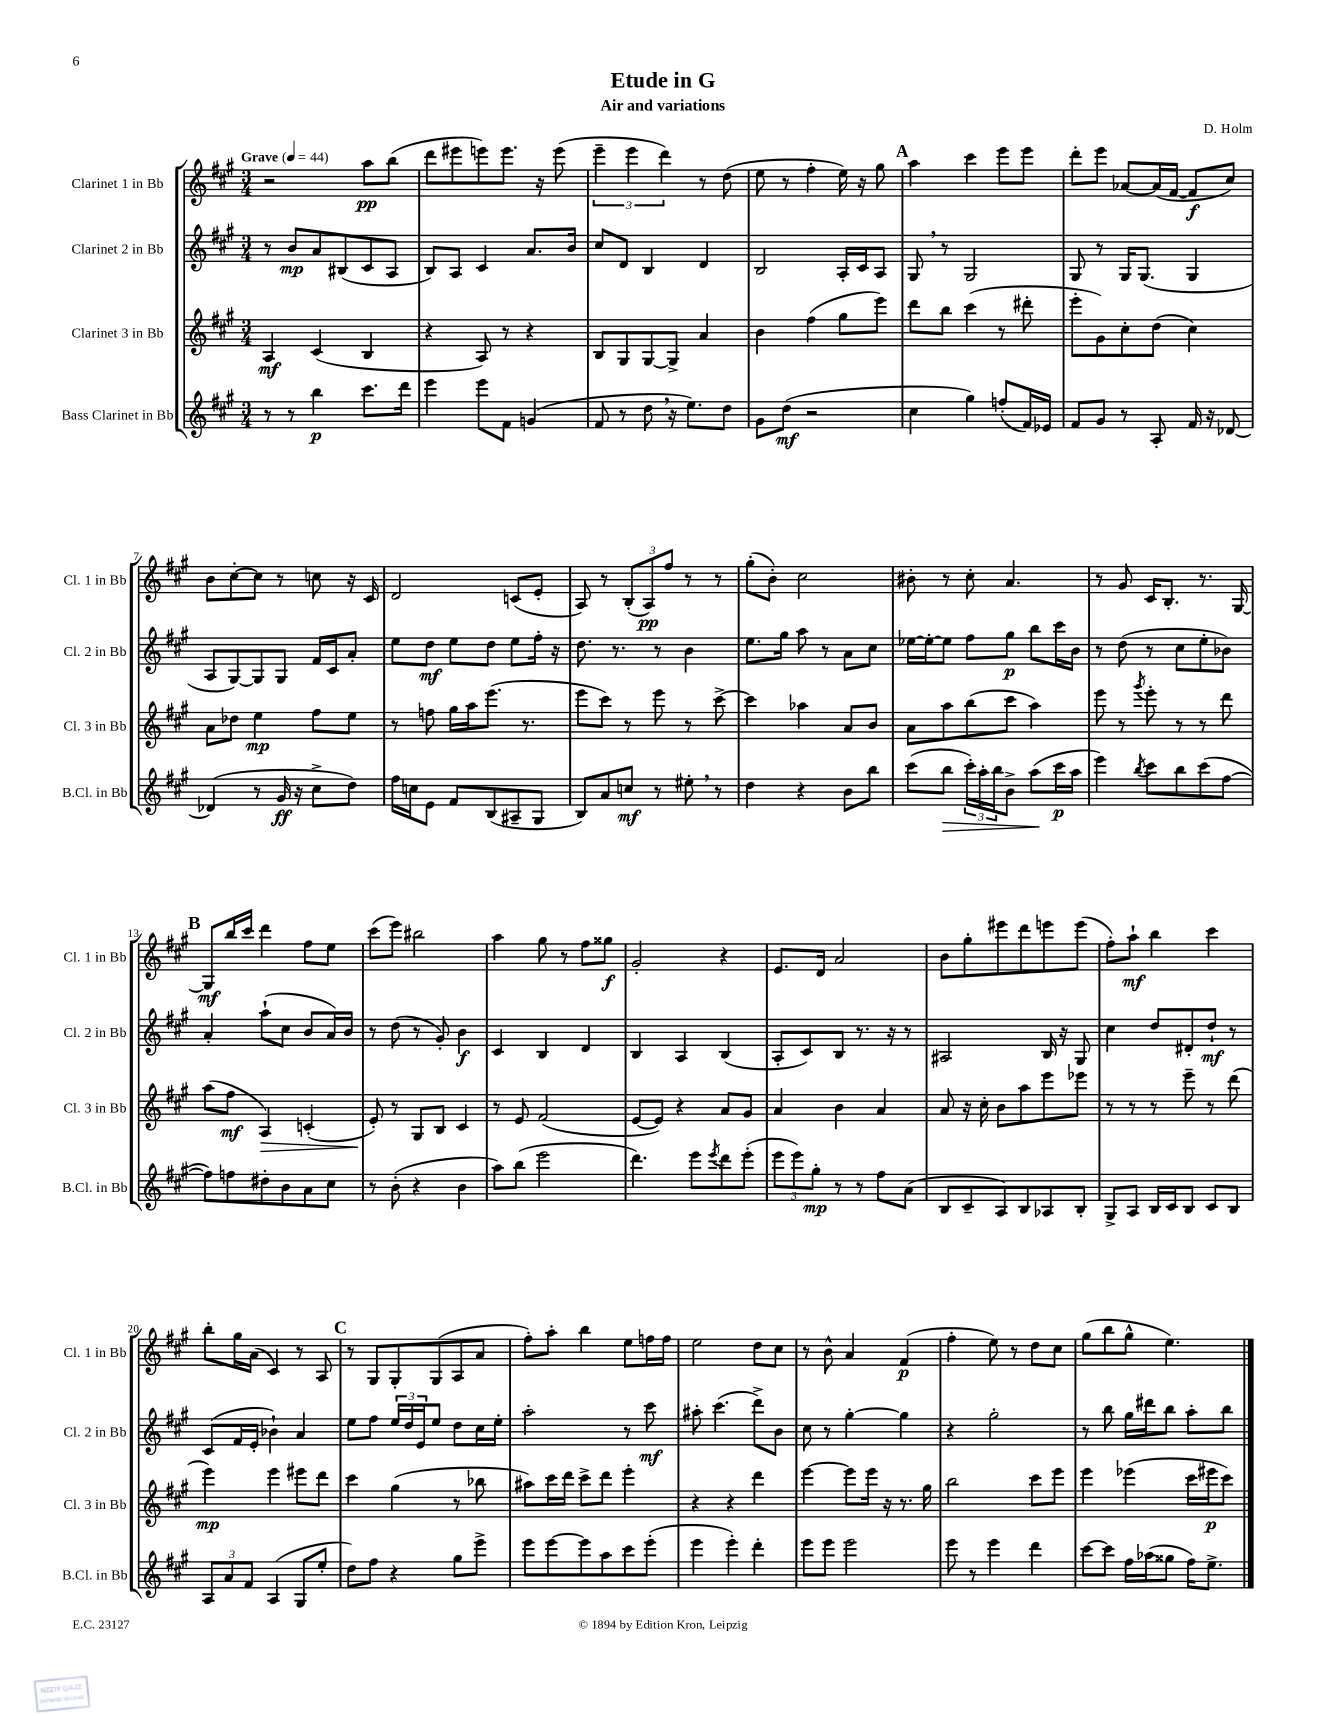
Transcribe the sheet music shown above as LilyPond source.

\header { title = "Etude in G" composer = "D. Holm" subtitle = "Air and variations" }
<<
\new StaffGroup <<
\new Staff = "s0" \with { instrumentName = "Clarinet 1 in Bb" shortInstrumentName = "Cl. 1 in Bb" } {
    \clef treble \key a \major \numericTimeSignature \time 3/4 \tempo "Grave" 4 = 44
    r2 a''8\pp b''8( |
    d'''8 eis'''8 e'''8) e'''8. r16 e'''8( |
    \tuplet 3/2 { e'''4-- e'''4 d'''4) } r8 d''8( |
    e''8 r8 fis''4-. e''16) r16 gis''8 |
    \mark \markup { \bold "A" } a''4 cis'''4 e'''8 e'''8 |
    d'''8-. e'''8 aes'8~ aes'16( fis'16~ fis'8\f cis''8) |
    b'8 cis''8~-. cis''8 r8 c''8 r16 cis'16 |
    d'2 c'8( e'8-. |
    a8) r8 \tuplet 3/2 { b8-.( a8\pp) fis''8 } r8 r8 |
    gis''8-.( b'8-.) cis''2 |
    bis'8-. r8 cis''8-. a'4. |
    r8 gis'8 cis'16 b8.-. r8. gis16~ |
    \mark \markup { \bold "B" } gis8\mf b''16 cis'''16 d'''4 fis''8 e''8 |
    cis'''8( e'''8) bis''2 |
    a''4 gis''8 r8 fis''8 gisis''8\f |
    gis'2-. r4 |
    e'8. d'16 a'2 |
    b'8 gis''8-. eis'''8 d'''8 e'''8 e'''8( |
    fis''8-.) a''8-!\mf b''4 cis'''4 |
    b''8-. gis''16 a'16( cis'4) r8 a8 |
    \mark \markup { \bold "C" } r8 gis8 gis8-. gis8( a8 a'8 |
    fis''8-.) a''8-. b''4 e''8 f''16 f''16 |
    e''2 d''8 cis''8 |
    r8 b'8-^ a'4 fis'4\p( |
    fis''4-. e''8) r8 d''8 cis''8 |
    gis''8( b''8 gis''8-^ e''4.) \bar "|." |
}
\new Staff = "s1" \with { instrumentName = "Clarinet 2 in Bb" shortInstrumentName = "Cl. 2 in Bb" } {
    \clef treble \key a \major \numericTimeSignature \time 3/4
    r8 b'8\mp a'8 bis8( cis'8 a8 |
    b8) a8 cis'4 a'8. b'16 |
    cis''8 d'8 b4 d'4 |
    b2 a16-. cis'16 a8 |
    \mark \markup { \bold "A" } gis8 \breathe r8 gis2 |
    gis8 r8 gis16 gis8.( gis4 |
    a8 gis8~) gis8 gis8 fis'16 cis'16 a'8-. |
    e''8 d''8\mf e''8 d''8 e''8 fis''16-. r16 |
    d''8. r8. r8 b'4 |
    e''8. gis''16 a''8 r8 a'8 cis''8 |
    ees''16~ ees''16~-. ees''8 fis''8 gis''8\p b''8 cis'''16 b'16 |
    r8 d''8( r8 cis''8 e''8-. bes'8) |
    \mark \markup { \bold "B" } a'4-. a''8-!( cis''8 b'8 a'16) b'16 |
    r8 d''8( r8 gis'8-.) b'4\f |
    cis'4 b4 d'4 |
    b4 a4 b4( |
    a8-. cis'8) b8 r8. r16 r8 |
    ais2 b16 r16 gis8 |
    cis''4 d''8 dis'8-. d''8-!\mf r8 |
    cis'8( fis'16 e'16-. bes'4-!) a'4 |
    \mark \markup { \bold "C" } e''8 fis''8 \tuplet 3/2 { e''16 d''16 e'16 } e''8 d''8 cis''16 e''16-. |
    a''2-. r8 cis'''8\mf |
    ais''8-. cis'''4.( d'''8->) b'8 |
    cis''8 r8 gis''4~-. gis''4 |
    r4 gis''2-. |
    r8 b''8 gis''16 dis'''16 b''8 a''8-. b''8 \bar "|." |
}
\new Staff = "s2" \with { instrumentName = "Clarinet 3 in Bb" shortInstrumentName = "Cl. 3 in Bb" } {
    \clef treble \key a \major \numericTimeSignature \time 3/4
    a4\mf cis'4( b4 |
    r4 a8) r8 r4 |
    b8 gis8 gis8~ gis8-> a'4 |
    b'4 fis''4( gis''8 e'''8) |
    \mark \markup { \bold "A" } d'''8 b''8 cis'''4( r8 dis'''8-. |
    e'''8-. gis'8) cis''8-. d''8( cis''4) |
    a'8 des''8 e''4\mp fis''8 e''8 |
    r8 f''8 gis''16 a''16 e'''8.( r8. |
    e'''8 cis'''8) r8 e'''8 r8 cis'''8~-> |
    cis'''4 aes''4 a'8 b'8 |
    a'8 a''8 b''8( cis'''8 a''4) |
    e'''8 r8 \acciaccatura { gis'''8 } e'''8-. r8 r8 d'''8 |
    \mark \markup { \bold "B" } a''8( fis''8\mf a4\>) c'4-.( |
    e'8-.\!) r8 gis8 b8 cis'4 |
    r8 e'8 fis'2( |
    e'8~ e'8) r4 a'8 gis'8 |
    a'4 b'4 a'4 |
    a'8 r16 cis''16-. b'8 a''8 e'''8 ees'''8 |
    r8 r8 r8 e'''8-- r8 d'''8( |
    e'''4\mp) e'''4 eis'''8 d'''8 |
    \mark \markup { \bold "C" } cis'''4 gis''4( r8 bes''8 |
    ais''8) cis'''16 d'''16 cis'''8-> d'''8 e'''4-. |
    r4 r4 d'''4 |
    e'''4~ e'''8 e'''16 r16 r8. gis''16 |
    b''2 cis'''8 e'''8 |
    e'''4 ees'''4( cis'''16 eis'''16\p cis'''8) \bar "|." |
}
\new Staff = "s3" \with { instrumentName = "Bass Clarinet in Bb" shortInstrumentName = "B.Cl. in Bb" } {
    \clef treble \key a \major \numericTimeSignature \time 3/4
    r8 r8 b''4\p cis'''8. d'''16 |
    e'''4 e'''8 fis'8 g'4( |
    fis'8 r8 d''8 \breathe r16 e''8.) d''8 |
    gis'8 d''8\mf( r2 |
    \mark \markup { \bold "A" } cis''4 gis''4) f''8-.( fis'16) ees'16 |
    fis'8 gis'8 r8 a8-. fis'16 r16 des'8~ |
    des'4( r8 gis'16\ff r16 cis''8-> d''8) |
    fis''16 c''16 e'8 fis'8 b8( ais8-- gis8 |
    b8) a'8 c''8\mf r8 eis''8-. \breathe r8 |
    d''4 r4 b'8 b''8 |
    cis'''8( b''8\> \tuplet 3/2 { cis'''16-.) a''16-. b''16 } b'8-> a''8\!( cis'''16\p a''16 |
    e'''4) \acciaccatura { b''8 } cis'''8 b''8 cis'''8( fis''8~ |
    \mark \markup { \bold "B" } fis''8) f''8 dis''8-. b'8 a'8 cis''8 |
    r8 b'8-.( r4 b'4 |
    a''8) b''8( e'''2 |
    d'''4.) e'''8 \acciaccatura { e'''8 } d'''8 e'''8-.( |
    \tuplet 3/2 { e'''8 e'''8) gis''8-.\mp } r8 r8 fis''8 a'8( |
    b8 cis'8-- a8) b8 aes8 b8-. |
    gis8-> a8 b16 cis'16 b8 cis'8 b8 |
    \tuplet 3/2 { a8 a'8 fis'8 } a4( gis8 e''8-. |
    \mark \markup { \bold "C" } d''8) fis''8 r4 gis''8 e'''8-> |
    e'''8 e'''8~ e'''8 a''8 cis'''8 e'''8-.( |
    e'''4 e'''4-.) d'''4-. |
    e'''8 e'''8 e'''2 |
    e'''8 r8 e'''4 d'''4 |
    cis'''8~ cis'''8 fis''16 aes''16( gisis''8 fis''16) e''8.-> \bar "|." |
}
>>
>>
